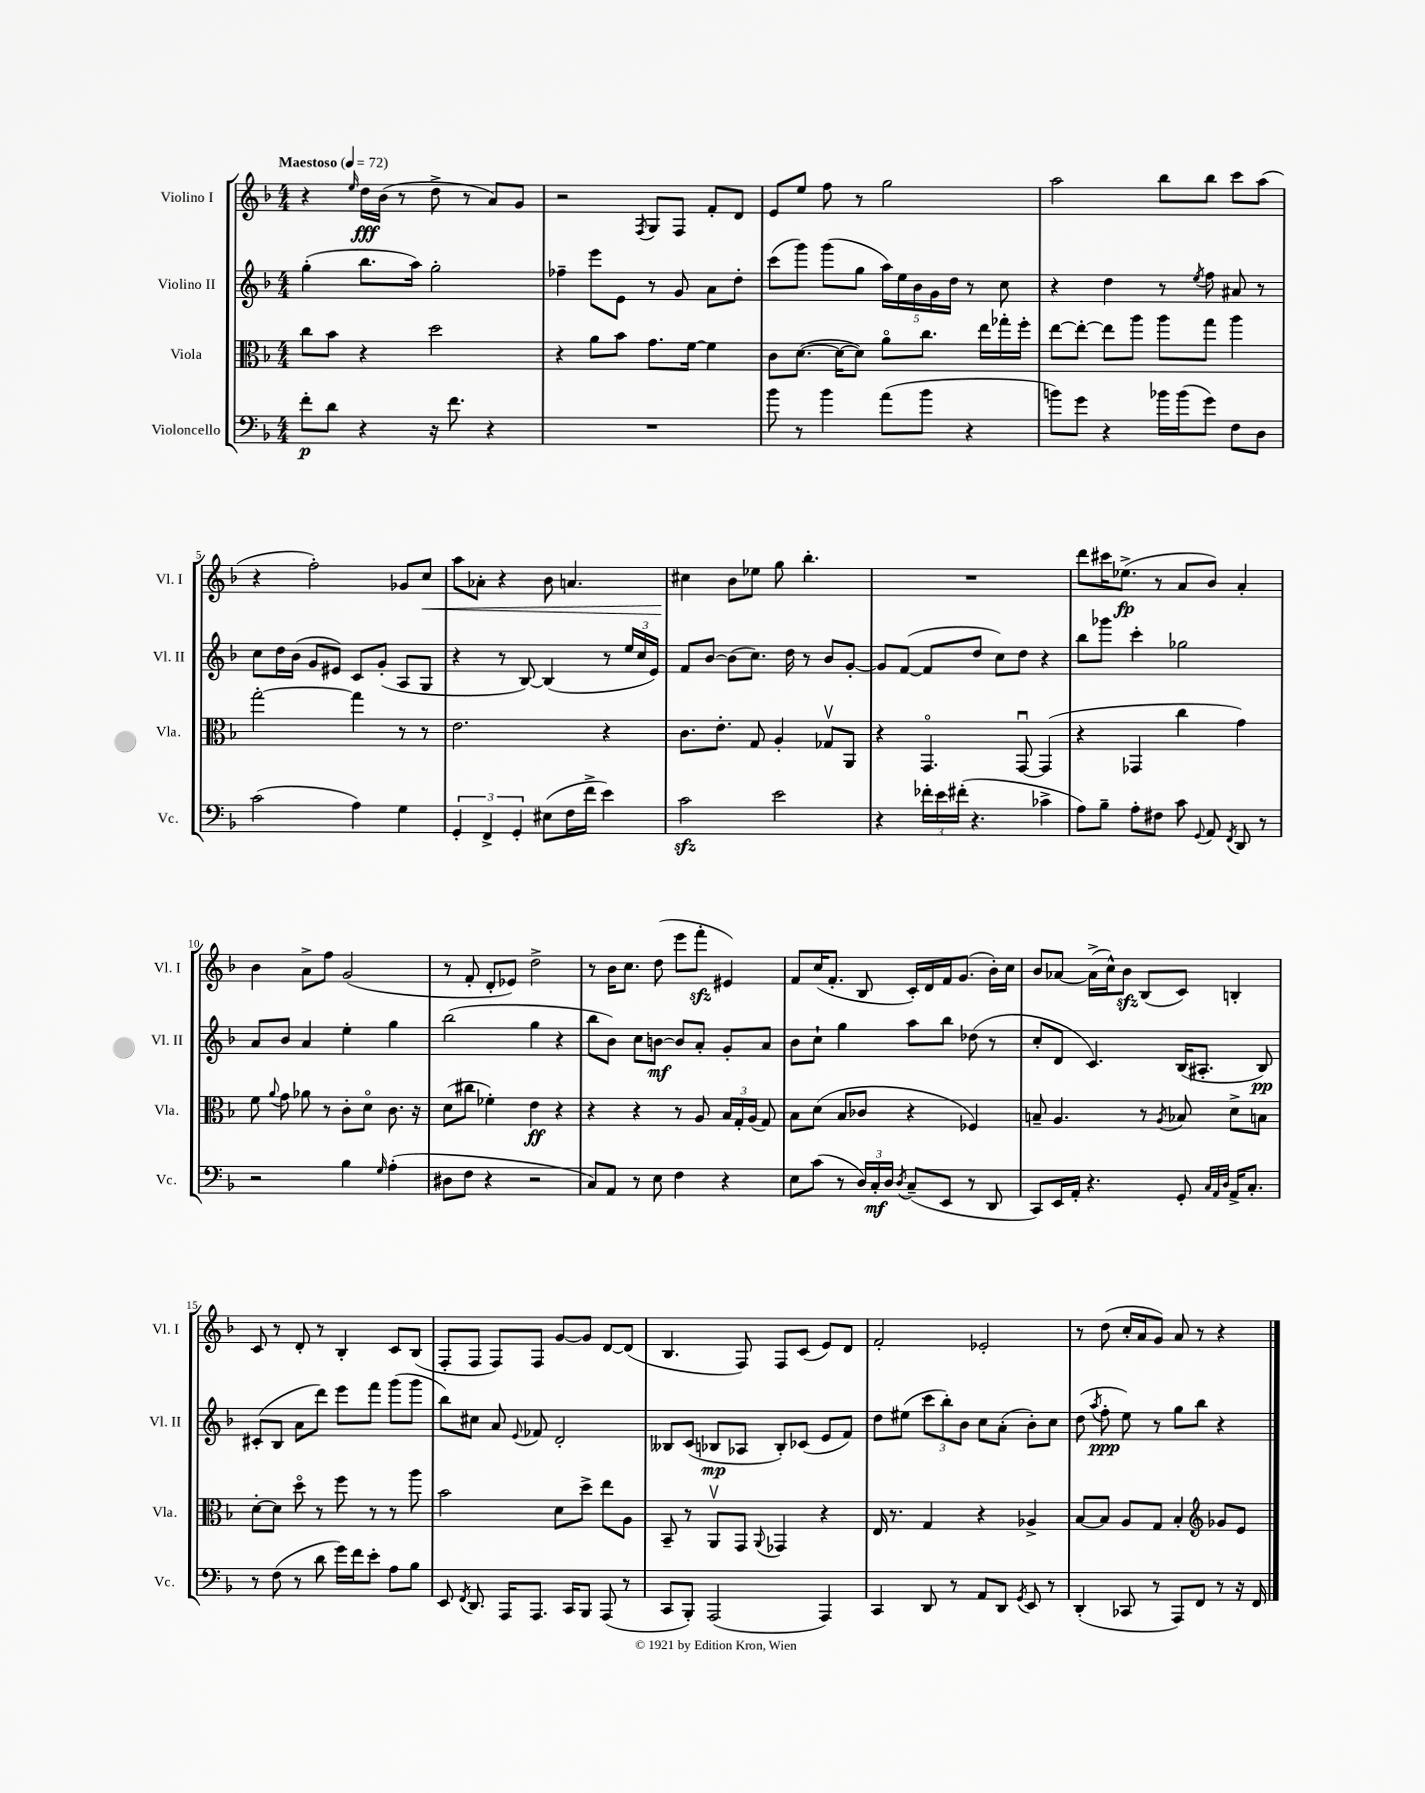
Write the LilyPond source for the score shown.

<<
\new StaffGroup <<
\new Staff = "s0" \with { instrumentName = "Violino I" shortInstrumentName = "Vl. I" } {
    \clef treble \key f \major \numericTimeSignature \time 4/4 \tempo "Maestoso" 4 = 72
    \autoBeamOff r4 \grace { e''16 } d''16[\fff bes'16]( r8 d''8-> r8 a'8[) g'8] |
    r2 \acciaccatura { f8 } g8[ f8] f'8[-. d'8] |
    e'8[ e''8] f''8 r8 g''2 |
    a''2 bes''8[ bes''8] c'''8[ a''8]( |
    r4 f''2-.) ges'8[ c''8]\< |
    a''8[ aes'8]-. r4 bes'8 a'4. |
    cis''4\! bes'8[ ees''8] g''8 bes''4.-. |
    R1 |
    d'''8[ cis'''16 ees''8.]->\fp( r8 a'8[ bes'8]) a'4-. |
    bes'4 a'8[-> f''8] g'2( |
    r8 f'8-. d'8[-. ees'8]) d''2-> |
    r8 bes'16[ c''8.] d''8( e'''8[ f'''8]-.\sfz eis'4) |
    f'8[ c''16( f'8.]-. bes8 c'16[-.) d'16 f'16 g'8.]( bes'16[-.) c''16] |
    bes'8[ aes'8]~ aes'16[->( c''16-^) bes'8]\sfz bes8[( c'8]) b4-. |
    c'8 r8 d'8-. r8 bes4-. c'8[ bes8]( |
    f8[-. f8] f8[) f8] g'8[~ g'8] d'8[~ d'8]( |
    bes4. f8) f8[ c'8]( e'8[) d'8] |
    f'2-. ees'2-. |
    r8 d''8( c''16[-. a'16 g'8]) a'8 r8 r4 \bar "|." |
}
\new Staff = "s1" \with { instrumentName = "Violino II" shortInstrumentName = "Vl. II" } {
    \clef treble \key f \major \numericTimeSignature \time 4/4
    \autoBeamOff g''4-.( bes''8.[ a''16]) g''2-. |
    fes''4-- e'''8[ e'8] r8 g'8 a'8[ d''8]-. |
    c'''8[( g'''8]) g'''8[( g''8] \tuplet 5/4 { a''16[) e''16 bes'16 g'16 d''16] } r8 c''8 |
    r4 d''4 r8 \acciaccatura { e''8 } f''8 ais'8 r8 |
    c''8[ d''16 bes'16]( g'8[ eis'8]) c'8[ g'8]-.( a8[ g8] |
    r4 r8 bes8~) bes4( r8 \tuplet 3/2 { e''16[ c''16 e'16]) } |
    f'8[ bes'8]~ bes'8[( c''8.]) d''16 r8 bes'8[ g'8]~-. |
    g'8[ f'8]~( f'8[ d''8] c''8[) d''8] r4 |
    bes''8[ ges'''8] c'''4-. ges''2 |
    a'8[ bes'8] a'4 e''4-. g''4 |
    bes''2( g''4 r4 |
    bes''8[ bes'8]) c''8[ b'8]~\mf b'8[ a'8]-. g'8[-. a'8] |
    bes'8[ c''8]-! g''4 a''8[ bes''8] des''8( r8 |
    c''8[-. d'8] c'4.) bes16[( ais8.]-. bes8\pp) |
    cis'8[-.( bes8] a'8[ d'''8]) e'''8[ f'''8] g'''8[( g'''8] |
    bes''8[) cis''8] a'8 \appoggiatura { e'8 } fes'8 d'2-. |
    beses8[ c'8]( bes8[\mp aes8] bes8[-.) ces'8]( e'8[ f'8]) |
    d''8[ eis''8]( \tuplet 3/2 { c'''8[ bes''8-.) bes'8] } c''8[ a'8]-.( bes'8[-.) c''8] |
    d''8( \acciaccatura { a''8 } f''8-.\ppp e''8) r8 g''8[ bes''8] r4 \bar "|." |
}
\new Staff = "s2" \with { instrumentName = "Viola" shortInstrumentName = "Vla." } {
    \clef alto \key f \major \numericTimeSignature \time 4/4
    \autoBeamOff c''8[ bes'8] r4 d''2 |
    r4 a'8[ bes'8] g'8.[ f'16]~ f'4 |
    c'8[ d'8.]~( d'16[~ d'8]) a'8[\flageolet c''8.] e''16[ ges''16-. f''16]-. |
    e''8[~ e''8]~-. e''8[ a''8] a''8[ g''8] a''4 |
    g''2~-. g''4 r8 r8 |
    e'2. r4 |
    c'8.[ e'8.]-. g8 a4-. ges8[\upbow a,8] |
    r4 g,4.\flageolet g,8~\downbow g,4( |
    r4 ges,4 c''4 g'4) |
    f'8 \appoggiatura { a'8 } g'8 aes'8 r8 c'8[-. d'8]\flageolet c'8. r16 |
    d'8[( cis''8] fes'4-.) e'4\ff r4 |
    r4 r4 r8 a8 \tuplet 3/2 { bes16[ g16-. a16]( } g8) |
    bes8[ d'8]( bes8[ ces'8] r4 fes4) |
    b8-- a4. r8 \acciaccatura { a8 } bes8 d'8[-> b8] |
    d'8[~-. d'8] d''8\flageolet r8 f''8 r8 r8 a''8 |
    bes'2 d'8[ d''8]-> e''8[ a8] |
    bes,8-- r8 a,8[\upbow g,8] \appoggiatura { a,8 } ges,4 r4 |
    e16 r8. g4 r4 aes4-> |
    bes8[~ bes8] a8[ g8] bes4-. \clef treble ges'8[ e'8] \bar "|." |
}
\new Staff = "s3" \with { instrumentName = "Violoncello" shortInstrumentName = "Vc." } {
    \clef bass \key f \major \numericTimeSignature \time 4/4
    \autoBeamOff f'8[-.\p d'8] r4 r16 f'8. r4 |
    R1 |
    bes'8 r8 bes'4 a'8[( bes'8] r4 |
    b'8[) g'8] r4 bes'16[ bes'16( g'8]) f8[ d8] |
    c'2( a4) g4 |
    \tuplet 3/2 { g,4-. f,4-> g,4-. } eis8[( f16 f'16]-> e'4) |
    c'2\sfz e'2 |
    r4 \tuplet 3/2 { fes'16[-. e'16 fis'16]-.( } r4. ces'4-> |
    a8[) bes8]-- a8[-. fis8] c'8 \appoggiatura { g,8 } a,8 \acciaccatura { f,8 } d,8 r8 |
    r2 bes4 \grace { g16 } a4-.( |
    dis8[ f8] r4 r2 |
    c8[) a,8] r8 e8 f4 r4 |
    e8[ c'8]( r8 \tuplet 3/2 { d16[) c16-.\mf d16] } \acciaccatura { d8 } c8[--( e,8] r8 d,8 |
    c,8[) e,16 a,16]-. r4. g,8-. \grace { c32[ a,32 d32] } a,16[-> c8.]-. |
    r8 f8( r8 d'8 g'16[) f'16 e'8]-. a8[ bes8] |
    e,8 \acciaccatura { f,8 } d,8. a,,16[ a,,8.] c,16[ bes,,8] a,,8( r8 |
    c,8[ bes,,8]-.) a,,2( a,,4) |
    c,4 d,8 r8 a,8[ d,8] \acciaccatura { g,8 } e,8 r8 |
    d,4-.( ces,8 r8 a,,8[) f,8] r8 r16 f,16 \bar "|." |
}
>>
>>
